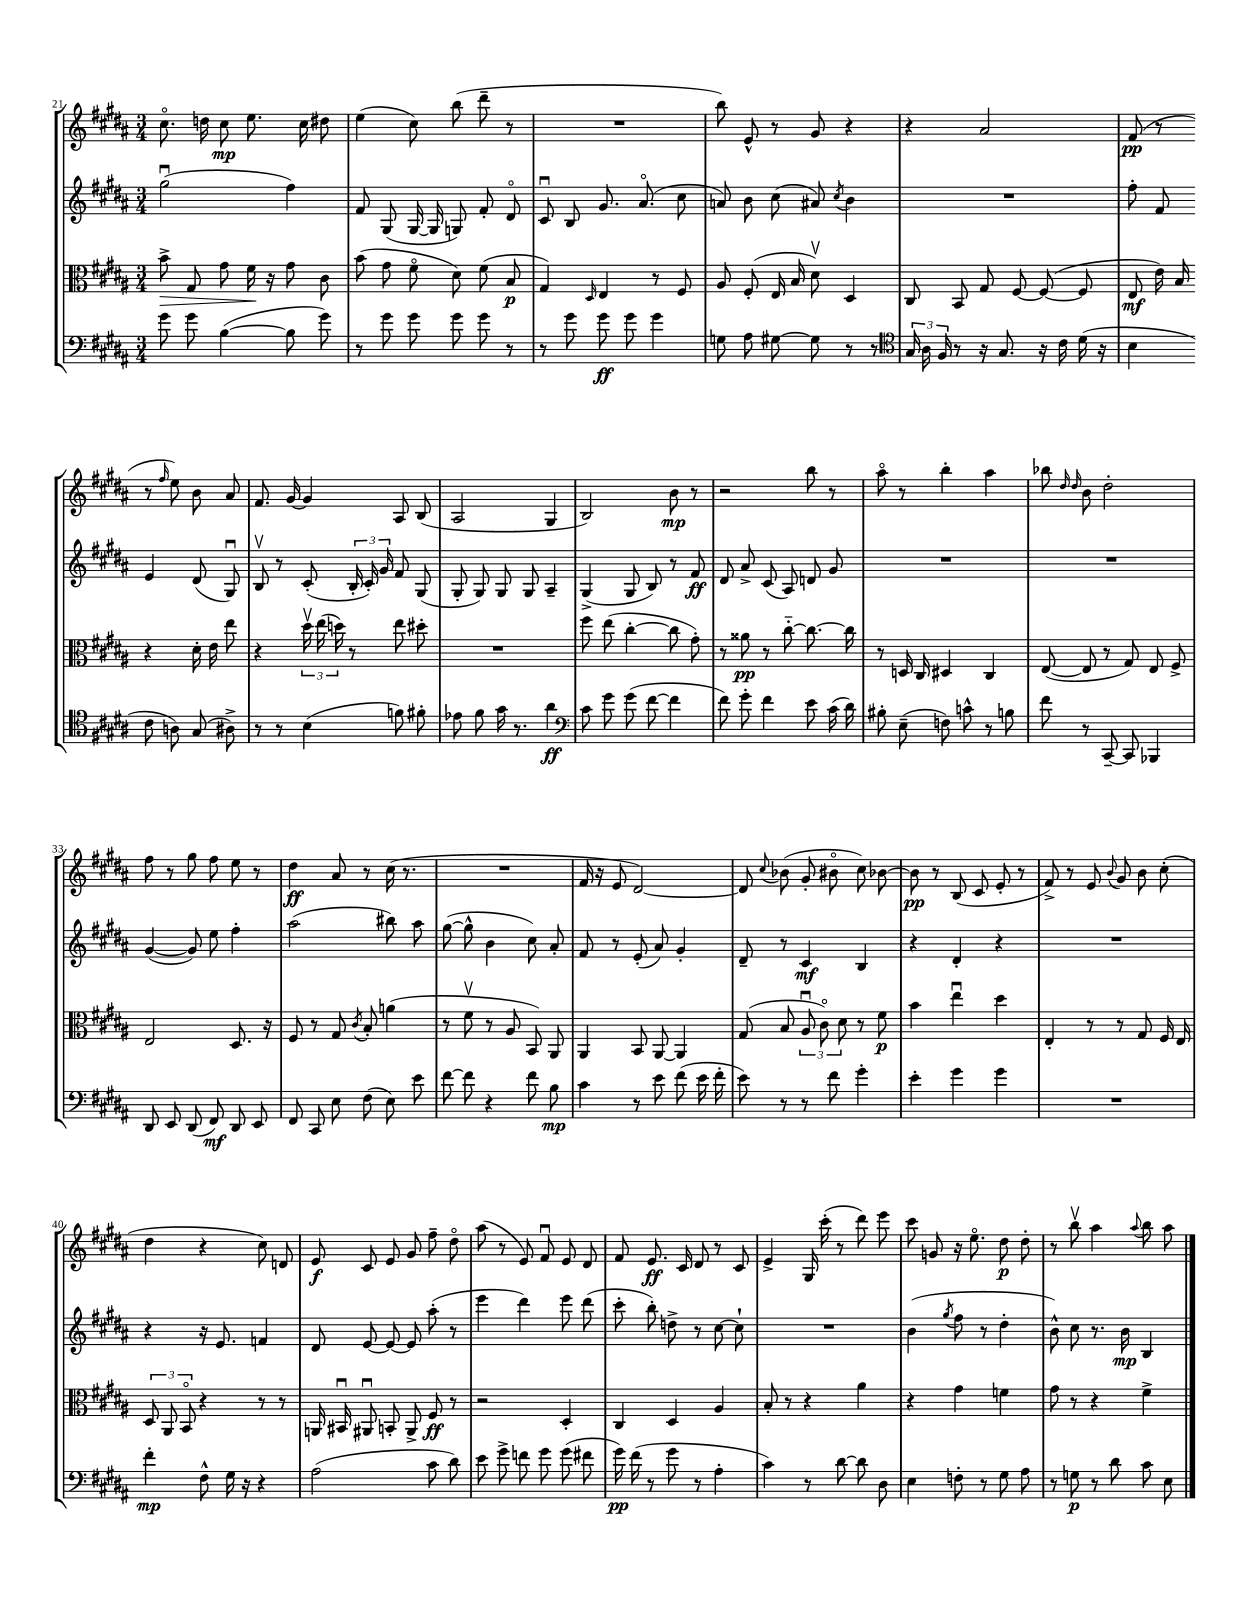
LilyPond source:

<<
\new StaffGroup <<
\new Staff = "s0" {
    \clef treble \key b \major \numericTimeSignature \time 3/4
    \autoBeamOff cis''8.\flageolet d''16 cis''8\mp e''8. cis''16 dis''8 |
    e''4( cis''8) b''8( dis'''8-- r8 |
    R2. |
    b''8) e'8-^ r8 gis'8 r4 |
    r4 ais'2 |
    fis'8\pp( r8 r8 \grace { fis''16 } e''8) b'8 ais'8 |
    fis'8. gis'16~ gis'4 ais8 b8( |
    ais2 gis4 |
    b2) b'8\mp r8 |
    r2 b''8 r8 |
    ais''8\flageolet r8 b''4-. ais''4 |
    bes''8 \grace { dis''16 dis''16 } b'8 dis''2-. |
    fis''8 r8 gis''8 fis''8 e''8 r8 |
    dis''4\ff ais'8 r8 cis''16( r8. |
    R2. |
    fis'16 r16 e'8 dis'2~) |
    dis'8 \appoggiatura { cis''8 } bes'8( gis'8-. bis'8\flageolet cis''8) bes'8~ |
    bes'8\pp r8 b8( cis'8 e'8-. r8 |
    fis'8->) r8 e'8 \appoggiatura { b'8 } gis'8 b'8 cis''8-.( |
    dis''4 r4 cis''8) d'8 |
    e'8\f cis'8 e'8 gis'8 fis''8-- dis''8\flageolet |
    ais''8( r8 e'8) fis'8\downbow e'8 dis'8 |
    fis'8 e'8.\ff cis'16 dis'8 r8 cis'8 |
    e'4-> gis16 cis'''16-.( r8 dis'''8) e'''8 |
    cis'''8 g'8 r16 e''8.\flageolet dis''8\p dis''8-. |
    r8 b''8\upbow ais''4 \appoggiatura { ais''8 } b''8 ais''8 \bar "|." |
}
\new Staff = "s1" {
    \clef treble \key b \major \numericTimeSignature \time 3/4
    \autoBeamOff gis''2\downbow( fis''4) |
    fis'8 gis8( gis16~ gis16 g8) fis'8-. dis'8\flageolet |
    cis'8\downbow b8 gis'8. ais'8.\flageolet( cis''8 |
    a'8) b'8 cis''8( ais'8) \acciaccatura { cis''8 } b'4 |
    R2. |
    fis''8-. fis'8 e'4 dis'8( gis8\downbow) |
    b8\upbow r8 cis'8-.( \tuplet 3/2 { b16-. cis'16-.) gis'16 } fis'8 gis8( |
    gis8-. gis8) gis8 gis8 ais4-- |
    gis4->( gis8 b8) r8 fis'8\ff |
    dis'8 ais'8-> cis'8( ais8) d'8 gis'8 |
    R2. |
    R2. |
    gis'4~( gis'8) e''8 fis''4-. |
    ais''2( bis''8) ais''8 |
    gis''8~( gis''8-^ b'4 cis''8) ais'8-. |
    fis'8 r8 e'8-.( ais'8) gis'4-. |
    dis'8-- r8 cis'4\mf b4 |
    r4 dis'4-. r4 |
    R2. |
    r4 r16 e'8. f'4 |
    dis'8 e'8~ e'8~ e'8 ais''8-.( r8 |
    e'''4 dis'''4) e'''8 dis'''8( |
    cis'''8-. b''8-.) d''8-> r8 cis''8~ cis''8-! |
    R2. |
    b'4( \acciaccatura { gis''8 } fis''8 r8 dis''4-. |
    b'8-^) cis''8 r8. b'16\mp b4 \bar "|." |
}
\new Staff = "s2" {
    \clef alto \key b \major \numericTimeSignature \time 3/4
    \autoBeamOff b'8->\> gis8 gis'8 fis'16\! r16 gis'8 cis'8 |
    b'8( gis'8 fis'8\flageolet dis'8) fis'8( b8\p |
    gis4) \grace { dis16 } e4 r8 fis8 |
    ais8 fis8-.( e16 b16 dis'8\upbow) dis4 |
    cis8 b,8 gis8 fis8~ fis8~( fis8 |
    e8\mf e'16) b16 r4 dis'16-. e'16 e''8 |
    r4 \tuplet 3/2 { dis''16\upbow e''16( d''16) } r8 e''8 dis''8-. |
    R2. |
    fis''8 e''8( cis''4~-. cis''8 gis'8-.) |
    r8 aisis'8\pp r8 cis''8~-_ cis''8.~ cis''16 |
    r8 d16 cis16 dis4 cis4 |
    e8~( e8 r8 gis8) e8 fis8-> |
    e2 dis8. r16 |
    fis8 r8 gis8 \acciaccatura { cis'8 } b8-. a'4( |
    r8 fis'8\upbow r8 ais8 b,8) ais,8 |
    ais,4 b,8 ais,8~ ais,4 |
    gis8( b8 \tuplet 3/2 { ais8\downbow cis'8\flageolet) dis'8 } r8 fis'8\p |
    b'4 e''4\downbow dis''4 |
    e4-. r8 r8 gis8 fis16 e16 |
    \tuplet 3/2 { dis8 ais,8 b,8\flageolet } r4 r8 r8 |
    a,16 bis,16\downbow ais,8\downbow b,8-. ais,8-> fis8\ff r8 |
    r2 dis4-. |
    cis4 dis4 ais4 |
    b8-. r8 r4 ais'4 |
    r4 gis'4 f'4 |
    gis'8 r8 r4 fis'4-> \bar "|." |
}
\new Staff = "s3" {
    \clef bass \key b \major \numericTimeSignature \time 3/4
    \autoBeamOff gis'8 gis'8 b4~( b8 gis'8) |
    r8 gis'8 gis'8 gis'8 gis'8 r8 |
    r8 gis'8 gis'8\ff gis'8 gis'4 |
    g8 ais8 gis8~ gis8 r8 r8 |
    \clef tenor \tuplet 3/2 { gis16 ais16 fis16 } r8 r16 gis8. r16 cis'16 dis'16( r16 |
    b4 cis'8 a8) gis8( ais8->) |
    r8 r8 b4( f'8) fis'8-. |
    ees'8 fis'8 gis'16 r8. ais'4\ff |
    \clef bass cis'8 gis'8 gis'8( fis'8~ fis'4 |
    fis'8) gis'8-. fis'4 e'8 cis'16( dis'16) |
    bis8-. e8--( f8) c'8-^ r8 b8 |
    fis'8 r8 cis,8~-- cis,8 bes,,4 |
    dis,8 e,8 dis,8( fis,8\mf) dis,8 e,8 |
    fis,8 cis,8 e8 fis8( e8) e'8 |
    fis'8~ fis'8 r4 fis'8 b8\mp |
    cis'4 r8 e'8 fis'8( e'16 fis'16-. |
    e'8) r8 r8 fis'8 gis'4-. |
    e'4-. gis'4 gis'4 |
    R2. |
    fis'4-.\mp fis8-^ gis16 r16 r4 |
    ais2( cis'8 dis'8) |
    e'8 gis'8-> f'8 gis'8 gis'8( fis'8 |
    gis'16\pp) fis'16( r8 gis'8 r8 ais4-. |
    cis'4) r8 dis'8~ dis'8 dis8 |
    e4 f8-. r8 gis8 ais8 |
    r8 g8\p r8 dis'8 cis'8 e8 \bar "|." |
}
>>
>>
\layout { \context { \Score currentBarNumber = #21 } }
